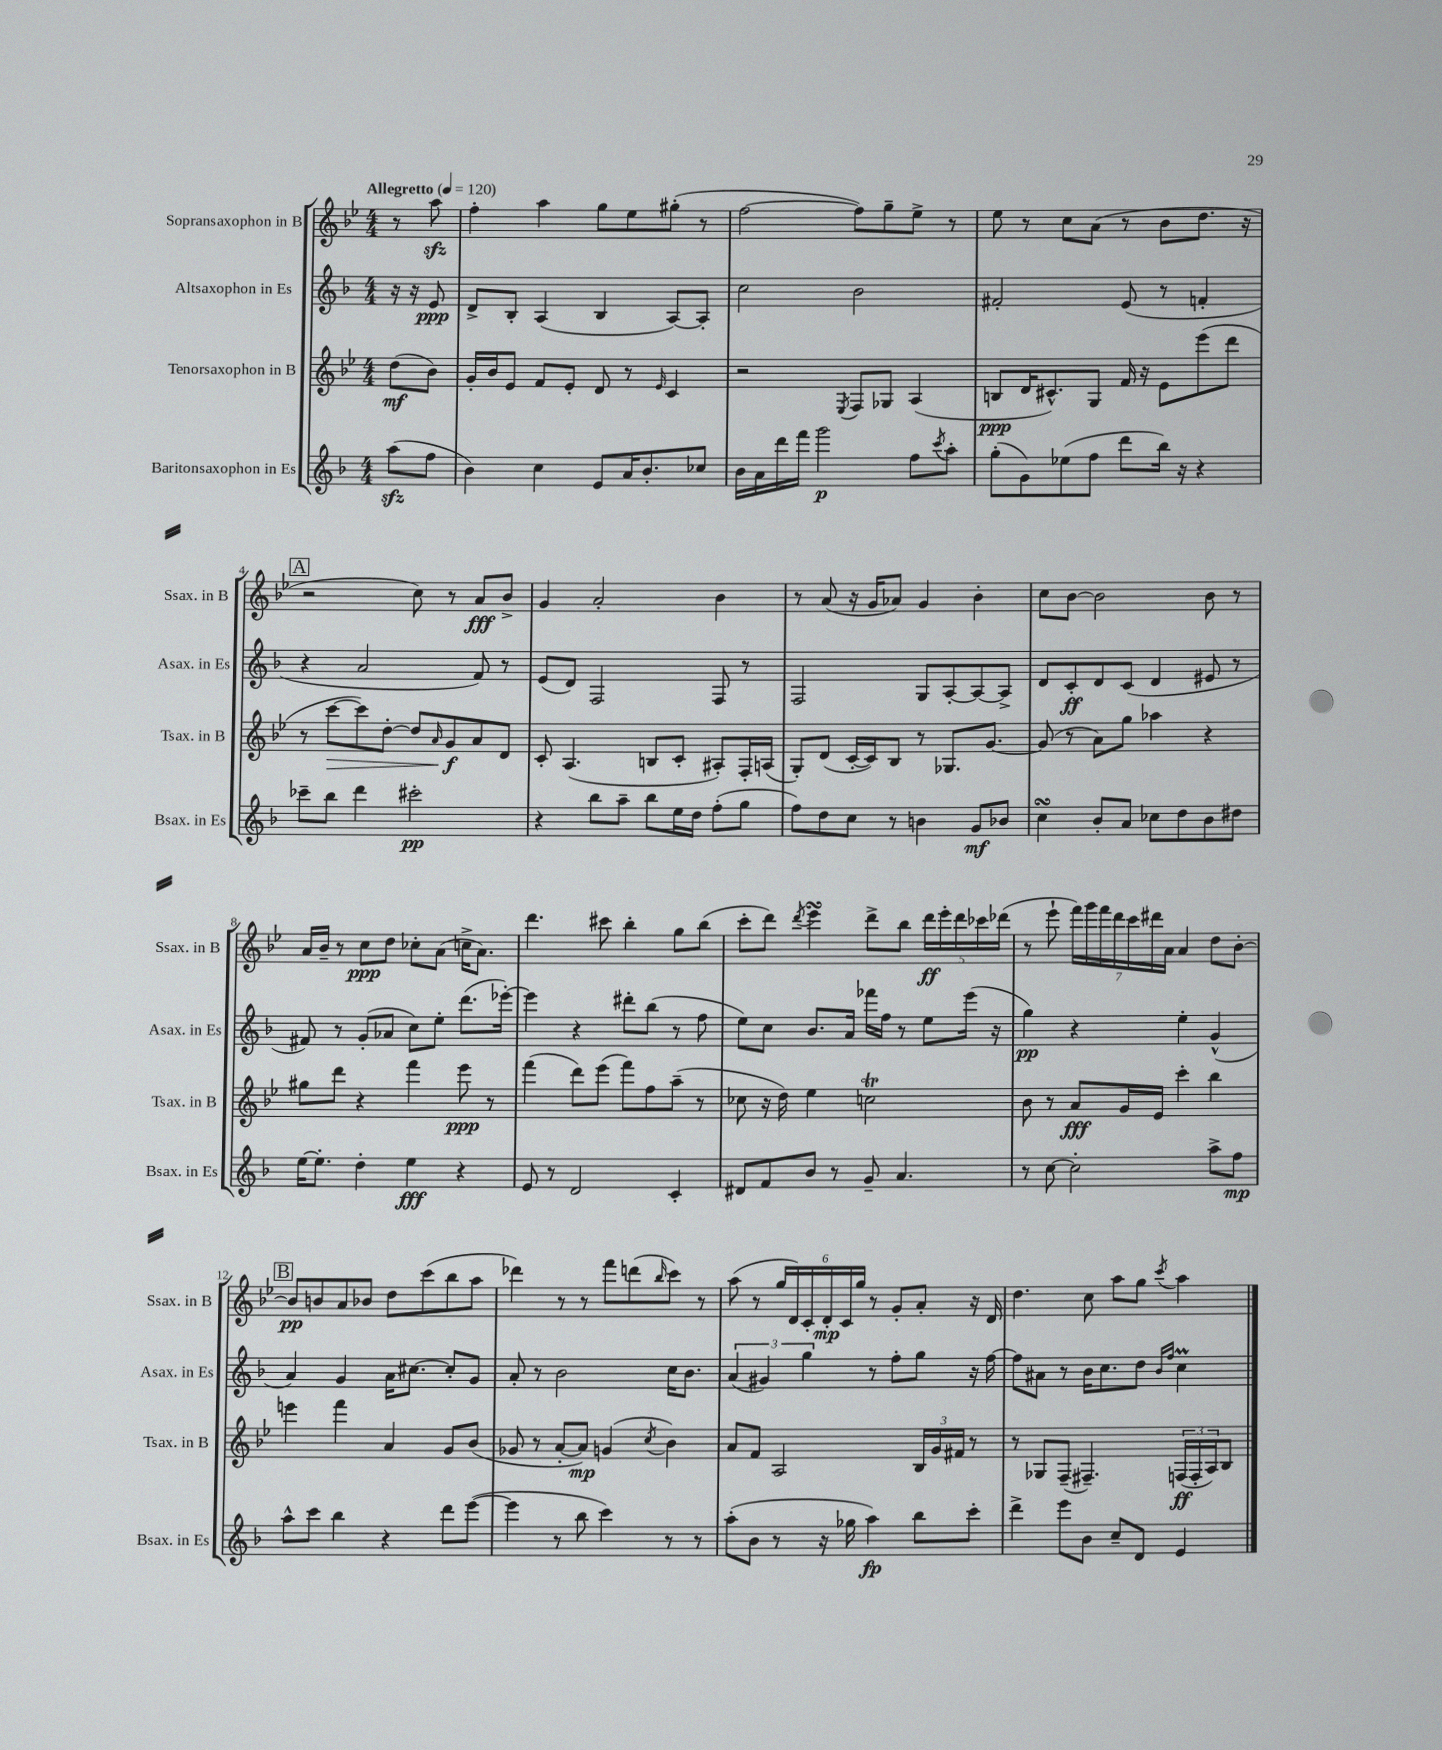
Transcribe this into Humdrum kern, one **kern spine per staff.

**kern	**kern	**kern	**kern
*staff4	*staff3	*staff2	*staff1
*clefG2	*clefG2	*clefG2	*clefG2
*k[b-]	*k[b-e-]	*k[b-]	*k[b-e-]
*M4/4	*M4/4	*M4/4	*M4/4
*MM120	*MM120	*MM120	*MM120
(8aa	(8dd	16r	8r
.	.	16r	.
8ff	8b-)	8e	8aa
=	=	=	=
4b-)	16g'	8d^	4ff'
.	16b-	.	.
.	8e-	8B-'	.
4cc	8f	(4A	4aa
.	8e-'	.	.
8e	8d	4B-	8gg
16a	8r	.	8ee-
8.b-'	.	.	.
.	16qqe-	.	.
.	4c	[8A)	(8gg#'
8cc-	.	8A']	8r
=	=	=	=
16b-	2r	2cc	[2ff
16a	.	.	.
16ddd	.	.	.
16fff	.	.	.
2ggg	.	.	.
.	8qE-	.	.
.	8F	2b-	8ff])
.	8G-	.	8gg~
8ff	(4A	.	8ee-^
8qccc	.	.	.
8aa'	.	.	8r
=	=	=	=
(8gg'	8B	2f#'	8ee-
8g)	16d	.	8r
.	8.c#^^)	.	.
(8ee-	.	.	8cc
8ff	8G	.	(8a
8ddd	16f	(8e	8r
.	16r	.	.
16bb-)	8e-	8r	8b-
16r	.	.	.
4r	(8eee-	4f'	8.dd
.	8ddd	.	.
.	.	.	16r
=	=	=	=
8ccc-~	8r	4r	2r
8bb-	[8ccc	.	.
4ddd	8ccc])	2a	.
.	[8dd'	.	.
2ccc#'	8dd]	.	8cc)
.	16qqa	.	.
.	8g	.	8r
.	8a	8f)	8a
.	8d	8r	8b-^
=	=	=	=
4r	8c'	(8e	4g
.	(4.A	8d)	.
8bb-	.	2F	2a'
8aa~	.	.	.
8bb-	8B	.	.
16ee	8c'	.	.
16dd	.	.	.
(8ff'	8A#')	8F	4b-
8gg	16F'	8r	.
.	(16A	.	.
=	=	=	=
8ff)	8G')	2F	8r
8dd	(8d	.	(8a
8cc	[16c'	.	16r
.	16c])	.	16g
8r	8B-	.	8a-)
4b	8r	8G	4g
.	8.G-	[8A'	.
8g	.	8A_	4b-'
.	[8.g	.	.
8b-	.	8A^]	.
=	=	=	=
4cc	(8g]	8d	8cc
.	8r	8c'	[8b-
8b-'	8a)	8d	2b-]
8a	8gg	(8c	.
8cc-	4aa-	4d	.
8dd	.	.	.
8b-	4r	8e#	8b-
8dd#	.	8r	8r
=	=	=	=
[16ee	8gg#	8f#)	16a
8.ee']	.	.	16b-~
.	8ddd	8r	8r
4dd'	4r	(8g'	8cc
.	.	8a-	8dd
4ee	4fff	8cc)	8cc-'
.	.	8ee'	(8a
4r	8eee-	(8.ddd	16cc^
.	.	.	8.a)
.	8r	.	.
.	.	[16eee-')	.
=	=	=	=
8e	(4fff	4eee-]	4.ddd
8r	.	.	.
2d	8ddd)	4r	.
.	(8eee-	.	8ccc#
.	8fff)	8ddd#'	4bb-'
.	8ff	(8bb-	.
4c'	(8aa~	8r	8gg
.	8r	8ff	(8bb-
=	=	=	=
8d#	8cc-	8ee)	8ccc'
8f	16r	8cc	8ddd)
.	16dd)	.	.
.	.	.	8qddd
8b-	4ee-	8.b-	4eee-
8r	.	.	.
.	.	16a	.
8g~	2cc	16fff-	8ddd^
.	.	16ff	.
4.a	.	8r	8bb-
.	.	8ee	20ddd
.	.	.	20eee-'
.	.	.	20ddd
.	.	(16eee	.
.	.	.	20ccc-
.	.	16r	.
.	.	.	(20ddd-
=	=	=	=
8r	8b-	4gg)	8r
[8cc	8r	.	8eee-`
2cc']	8a	4r	28fff)
.	.	.	28ggg
.	.	.	28fff
.	.	.	28ddd
.	16g	.	.
.	.	.	28ccc
.	.	.	28ddd#
.	16e-	.	.
.	.	.	28a
.	4ccc'	4ee'	4a
8aa^	4bb-	(4g^^	8dd
8ff	.	.	[8b-'
=	=	=	=
8aa^^	4eee	4a)	8b-]
8ccc	.	.	8b
4bb-	4fff	4g	8a
.	.	.	8b-
4r	4a	16a	8dd
.	.	[8.cc#	.
.	.	.	(8ccc
8ddd	8g	8cc#']	8bb-
([8eee	(8b-	8g	8aa
=	=	=	=
4eee]	8g-	8a'	4ddd-)
.	8r	8r	.
8r	[8a'	2b-	8r
8bb-	8a])	.	8r
4ccc)	(4g	.	8fff
.	.	.	(8ddd
.	8qcc	.	16qqbb-
8r	4b-)	16cc	8ccc)
.	.	8.b-	.
8r	.	.	8r
=	=	=	=
(8aa'	8a	(6a	(8aa
8b-	8f	.	8r
.	.	6g#)	.
8r	2A	.	24gg
.	.	.	24d)
.	.	6gg	24c'
16r	.	.	24d'
.	.	.	24c
16gg-	.	.	.
.	.	.	24gg
4aa)	.	8r	8r
.	.	8ff'	8g'
8bb-	24B-	8gg	8a'
.	24g	.	.
.	24f#	.	.
8ccc'	8r	16r	16r
.	.	[16ff	16d
=	=	=	=
4ddd^	8r	8ff]	4.dd
.	8G-	8a#	.
8eee	(8F~	8r	.
8b-	4.F#~)	16b-	8cc
.	.	8.cc	.
8cc~	.	.	8aa
8d	.	8dd	8gg
.	.	16qqb-	.
.	.	16qqff	8qccc
4e	(24F	4cc	4aa
.	24F'	.	.
.	24A)	.	.
.	8B-	.	.
==	==	==	==
*-	*-	*-	*-
